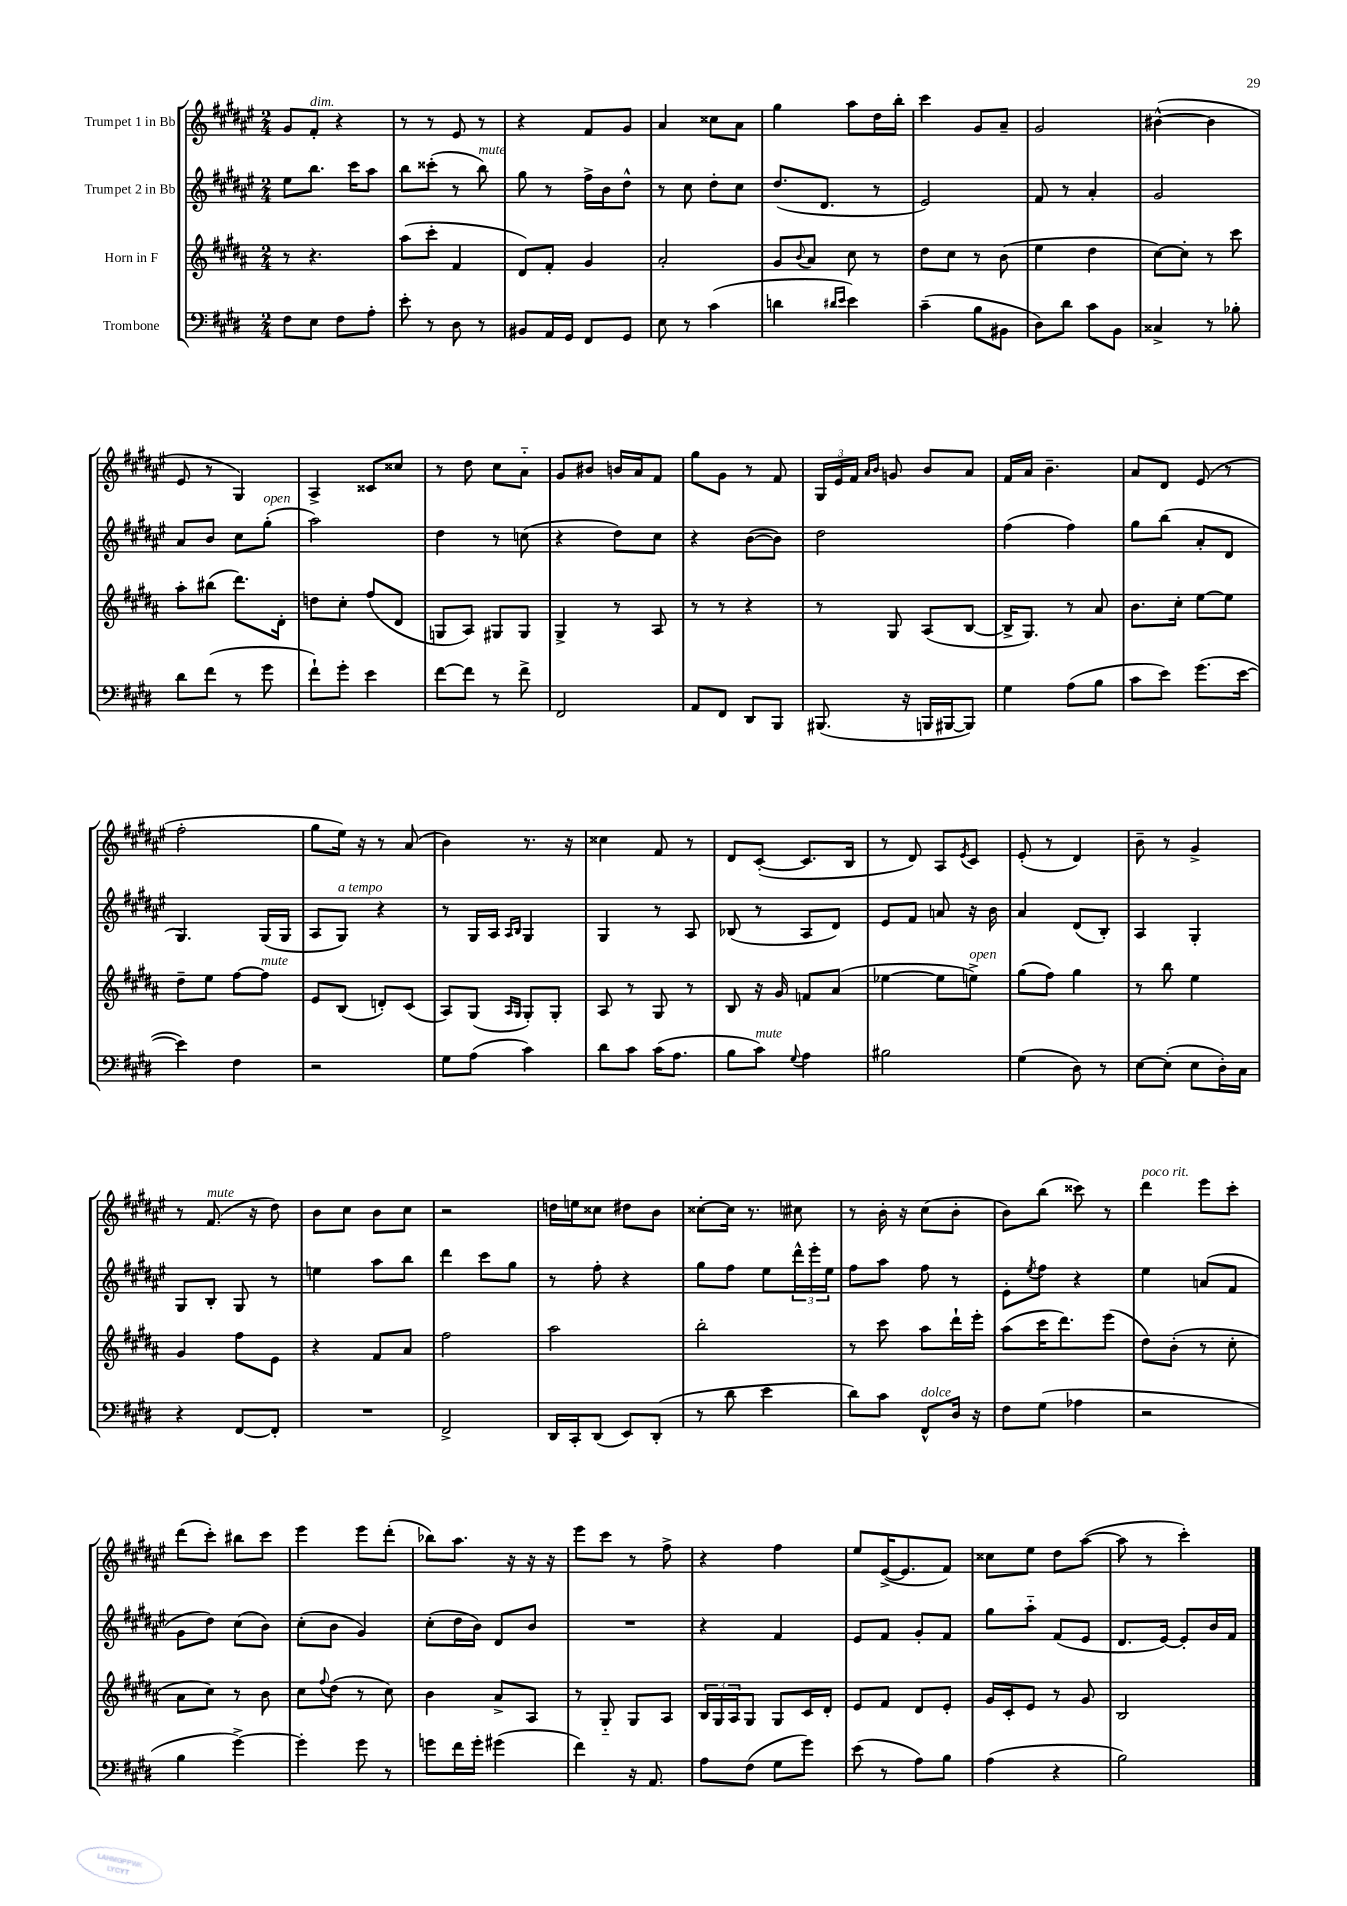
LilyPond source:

<<
\new StaffGroup <<
\new Staff = "s0" \with { instrumentName = "Trumpet 1 in Bb" } {
    \clef treble \key fis \major \numericTimeSignature \time 2/4
    gis'8 fis'8-.^\markup { \italic "dim." } r4 |
    r8 r8 eis'8 r8 |
    r4 fis'8 gis'8 |
    ais'4 cisis''8 ais'8 |
    gis''4 ais''8 dis''16 b''16-. |
    cis'''4 gis'8 ais'8-- |
    gis'2 |
    bis'4~-^( bis'4 |
    eis'8 r8 gis4) |
    ais4-> cisis'8 cisis''8 |
    r8 dis''8 cis''8 ais'8-_ |
    gis'8 bis'8 b'16 ais'16 fis'8 |
    gis''8 gis'8 r8 fis'8 |
    \tuplet 3/2 { gis16 eis'16 fis'16 } \grace { ais'16 b'16 } g'8 b'8 ais'8 |
    fis'16 ais'16 b'4.-- |
    ais'8 dis'8 eis'8( r8 |
    fis''2-. |
    gis''8 eis''16) r16 r8 ais'8( |
    b'4) r8. r16 |
    cisis''4 fis'8 r8 |
    dis'8 cis'8~-.( cis'8. b16 |
    r8 dis'8) ais8 \acciaccatura { eis'8 } cis'8 |
    eis'8-.( r8 dis'4) |
    b'8-- r8 gis'4-> |
    r8 fis'8.^\markup { \italic "mute" }( r16 dis''8) |
    b'8 cis''8 b'8 cis''8 |
    r2 |
    d''16 e''16 cisis''8 dis''8 b'8 |
    cisis''8~-. cisis''16 r8. cis''8 |
    r8 b'16-. r16 cis''8( b'8-. |
    b'8) b''8( cisis'''8) r8 |
    dis'''4^\markup { \italic "poco rit." } eis'''8 cis'''8-. |
    dis'''8( cis'''8-.) bis''8 cis'''8 |
    eis'''4 eis'''8 dis'''8-.( |
    bes''8) ais''8. r16 r16 r16 |
    eis'''8 cis'''8 r8 fis''8-> |
    r4 fis''4 |
    eis''8 eis'16~->( eis'8. fis'8) |
    cisis''8 eis''8 dis''8 ais''8~( |
    ais''8 r8 cis'''4-.) \bar "|." |
}
\new Staff = "s1" \with { instrumentName = "Trumpet 2 in Bb" } {
    \clef treble \key fis \major \numericTimeSignature \time 2/4
    eis''8 b''8. cis'''16 ais''8 |
    b''8 cisis'''8-.( r8 b''8^\markup { \italic "mute" }) |
    gis''8 r8 fis''16-> b'16 dis''8-^ |
    r8 cis''8 dis''8-. cis''8 |
    dis''8.( dis'8. r8 |
    eis'2) |
    fis'8 r8 ais'4-. |
    gis'2 |
    ais'8 b'8 cis''8 gis''8-.^\markup { \italic "open" }( |
    ais''2) |
    dis''4 r8 c''8( |
    r4 dis''8) cis''8 |
    r4 b'8~( b'8) |
    dis''2 |
    fis''4( fis''4) |
    gis''8 b''8( ais'8-. dis'8 |
    gis4.) gis16( gis16 |
    ais8 gis8^\markup { \italic "a tempo" }) r4 |
    r8 gis16 ais16 \grace { ais16 b16 } gis4 |
    gis4 r8 ais8 |
    bes8( r8 ais8 dis'8) |
    eis'8 fis'8 a'8 r16 b'16 |
    ais'4 dis'8( b8-.) |
    ais4 gis4-. |
    gis8 b8-. gis8 r8 |
    e''4 ais''8 b''8 |
    dis'''4 cis'''8 gis''8 |
    r8 fis''8-. r4 |
    gis''8 fis''8 eis''8 \tuplet 3/2 { dis'''16-^ eis'''16-. eis''16 } |
    fis''8 ais''8 fis''8 r8 |
    eis'8-. \acciaccatura { eis''8 } fis''8 r4 |
    eis''4 a'8( fis'8 |
    gis'8 dis''8) cis''8( b'8) |
    cis''8-.( b'8 gis'4) |
    cis''8-.( dis''16 b'16) dis'8 b'8 |
    R2 |
    r4 fis'4 |
    eis'8 fis'8 gis'8-. fis'8 |
    gis''8 ais''8-_ fis'8( eis'8 |
    dis'8. eis'16~) eis'8-. b'16 fis'16 \bar "|." |
}
\new Staff = "s2" \with { instrumentName = "Horn in F" } {
    \clef treble \key b \major \numericTimeSignature \time 2/4
    r8 r4. |
    ais''8( cis'''8-. fis'4 |
    dis'8) fis'8-. gis'4 |
    ais'2-. |
    gis'8 \appoggiatura { b'8 } ais'8 cis''8 r8 |
    dis''8 cis''8 r8 b'8( |
    e''4 dis''4 |
    cis''8~) cis''8-. r8 cis'''8 |
    ais''8-. bis''8( dis'''8.) dis'16-. |
    d''8 cis''8-. fis''8( dis'8 |
    g8 ais8) gis8 gis8 |
    gis4-> r8 ais8 |
    r8 r8 r4 |
    r8 gis8 ais8( b8~ |
    b16-> gis8.) r8 ais'8 |
    b'8. cis''16-. e''8~ e''8 |
    dis''8-- e''8 fis''8~ fis''8^\markup { \italic "mute" } |
    e'8 b8( d'8-.) cis'8( |
    ais8) gis8( \grace { ais16 gis16 } gis8-.) gis8-. |
    ais8 r8 gis8 r8 |
    b8 r16 gis'16 f'8 ais'8( |
    ees''4~ ees''8 e''8->^\markup { \italic "open" }) |
    gis''8( fis''8) gis''4 |
    r8 b''8 e''4 |
    gis'4 fis''8 e'8 |
    r4 fis'8 ais'8 |
    fis''2 |
    ais''2 |
    b''2-. |
    r8 cis'''8 ais''8 dis'''16-! e'''16-. |
    ais''8( cis'''16 dis'''8.) e'''8( |
    dis''8) b'8-.( r8 cis''8-. |
    ais'8 cis''8) r8 b'8 |
    cis''8 \appoggiatura { fis''8 } dis''8( r8 cis''8) |
    b'4 ais'8-> ais8 |
    r8 gis8-_ gis8 ais8 |
    \tuplet 3/2 { b16 gis16 ais16 } gis8 gis8 cis'16 dis'16-. |
    e'8 fis'8 dis'8 e'8-. |
    gis'16 cis'16-. e'8 r8 gis'8 |
    b2 \bar "|." |
}
\new Staff = "s3" \with { instrumentName = "Trombone" } {
    \clef bass \key e \major \numericTimeSignature \time 2/4
    fis8 e8 fis8 a8-. |
    e'8-. r8 dis8 r8 |
    bis,8 a,16 gis,16 fis,8 gis,8 |
    e8 r8 cis'4( |
    d'4 \grace { dis'16 e'16 } e'4) |
    cis'4--( b8 bis,8 |
    dis8) dis'8 cis'8 b,8 |
    cisis4-> r8 bes8-. |
    dis'8 fis'8( r8 gis'8 |
    fis'8-!) gis'8-. e'4 |
    fis'8~ fis'8 r8 fis'8-> |
    fis,2 |
    a,8 fis,8 dis,8 b,,8 |
    bis,,8.( r16 b,,16 bis,,16~ bis,,8) |
    gis4 a8( b8 |
    cis'8 e'8) gis'8.( e'16~ |
    e'4) fis4 |
    r2 |
    gis8 a8( cis'4) |
    dis'8 cis'8 cis'16( a8. |
    b8 cis'8^\markup { \italic "mute" }) \appoggiatura { gis8 } a4 |
    bis2 |
    gis4( dis8) r8 |
    e8~ e8-.( e8 dis16-.) cis16 |
    r4 fis,8~ fis,8-. |
    R2 |
    fis,2-> |
    dis,16 cis,16-. dis,8( e,8) dis,8-.( |
    r8 dis'8 e'4 |
    dis'8) cis'8 fis,8-^^\markup { \italic "dolce" } dis16 r16 |
    fis8 gis8( aes4 |
    r2 |
    b4 gis'4~->) |
    gis'4-. gis'8 r8 |
    g'8 fis'16 g'16-. gis'4( |
    fis'4) r16 a,8. |
    a8 fis8( gis8 gis'8) |
    e'8( r8 a8) b8 |
    a4( r4 |
    b2) \bar "|." |
}
>>
>>
\layout { \context { \Score \remove "Bar_number_engraver" } }
